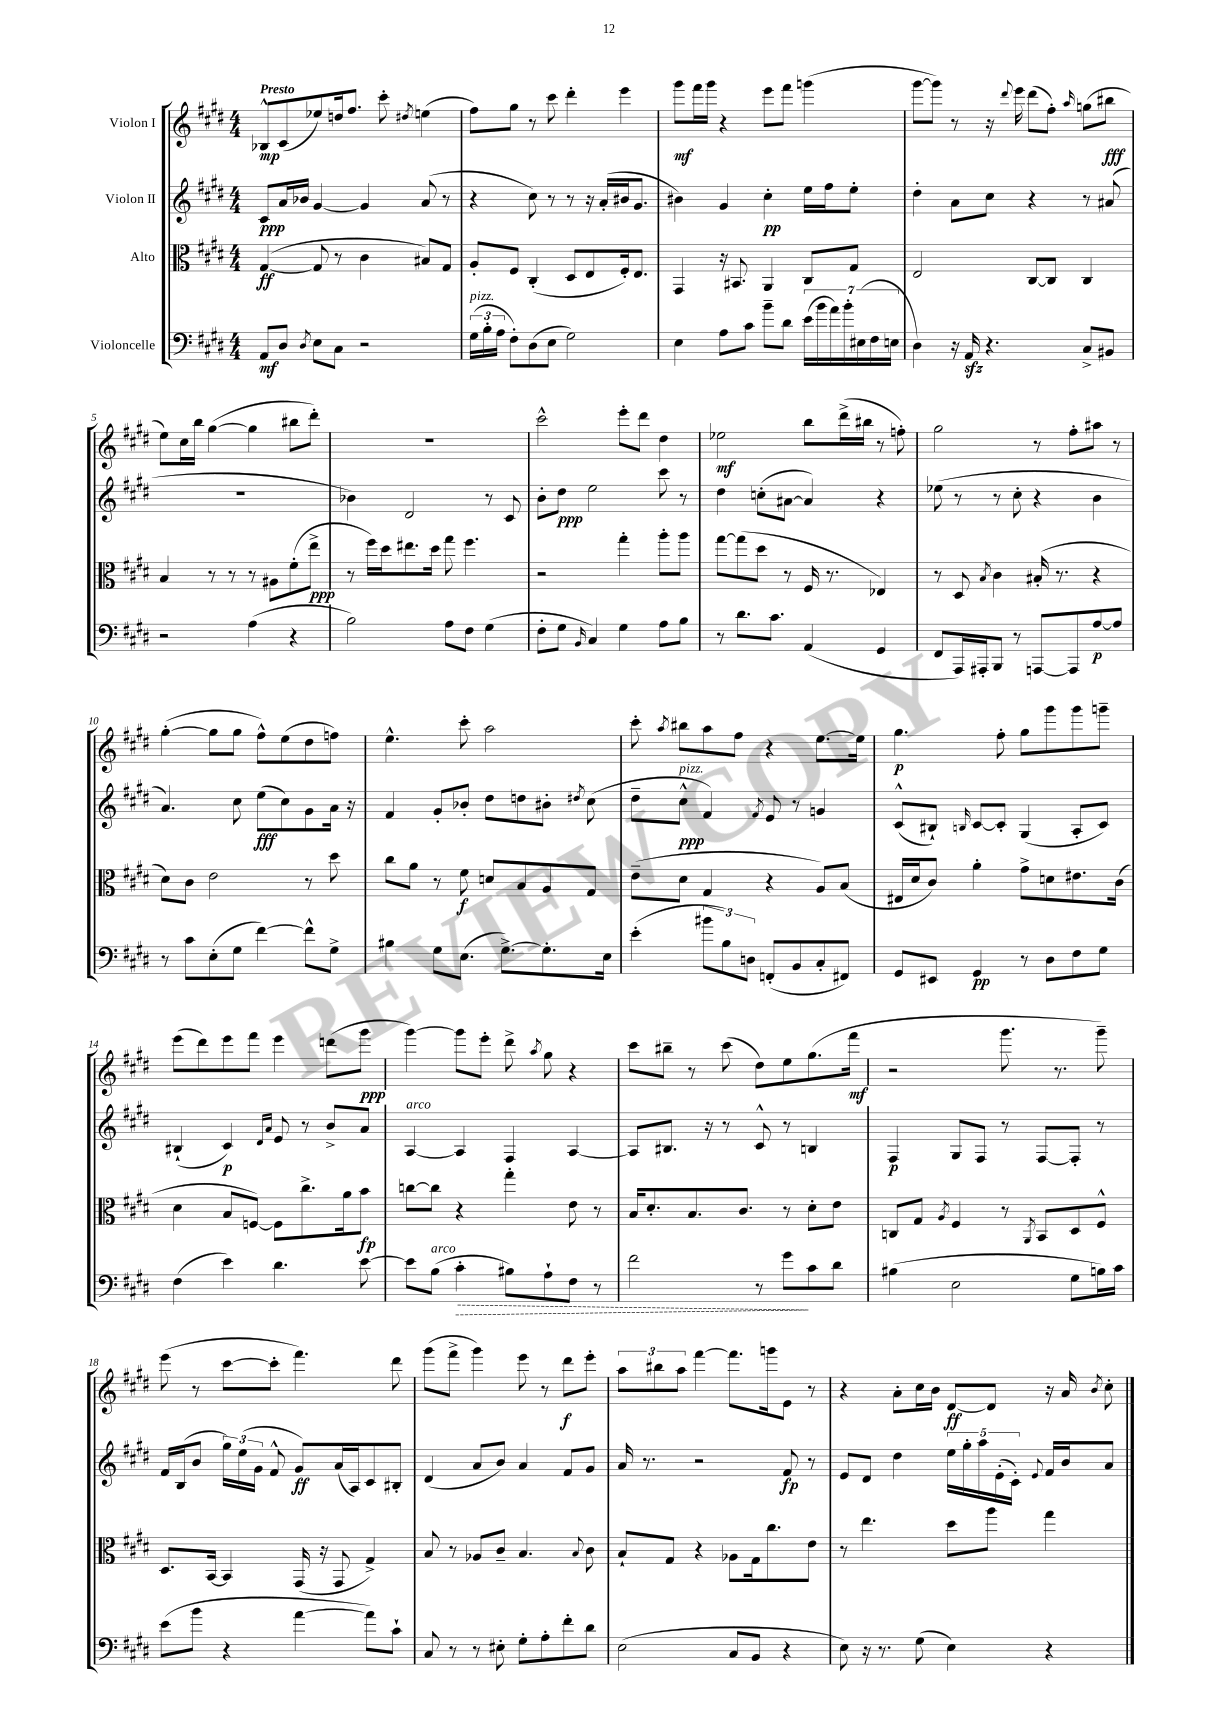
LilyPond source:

<<
\new StaffGroup <<
\new Staff = "s0" \with { instrumentName = "Violon I" } {
    \clef treble \key e \major \numericTimeSignature \time 4/4 \tempo "Presto"
    \autoBeamOff bes8[-^\mp cis'8( ees''8) d''16 fis''8.] cis'''8-. \acciaccatura { dis''8 } e''4( |
    fis''8[) gis''8] r8 cis'''8 dis'''4-. e'''4 |
    gis'''8[\mf fis'''16 gis'''16] r4 e'''8[ fis'''8] g'''4( |
    gis'''8[~ gis'''8]) r8 r16 \appoggiatura { dis'''8 } e'''16 dis'''8[( fis''8]-.) \grace { a''16 } g''8[( bis''8]\fff |
    e''8[) cis''16 b''16] gis''4~( gis''4 bis''8[ dis'''8]-.) |
    R1 |
    cis'''2-^ e'''8[-. dis'''8] dis''4 |
    ees''2\mf b''8[ dis'''16->( bis''16] r8 f''8-.) |
    gis''2 r8 fis''8[-. ais''8] r8 |
    gis''4~-.( gis''8[ gis''8] fis''8[-^) e''8( dis''8 f''8]) |
    e''4.-^ cis'''8-. a''2 |
    cis'''8-. \acciaccatura { a''8 } bis''8[ a''8 fis''8] r4 e''8.[~ e''16] |
    gis''4.\p fis''8-. gis''8[ gis'''8 gis'''8 g'''8]-- |
    e'''8[( dis'''8) e'''8 fis'''8] e'''4 d'''8[( gis'''8]\ppp |
    gis'''4~) gis'''8[ e'''8]-. dis'''8-> \acciaccatura { a''8 } gis''8 r4 |
    cis'''8[ bis''8]-- r8 cis'''8( dis''8[) e''8 gis''8.( fis'''16]\mf |
    r2 gis'''8. r8. gis'''8--) |
    e'''8( r8 cis'''8[~ cis'''8]-. fis'''4.) dis'''8 |
    gis'''8[( fis'''8]-> gis'''4) e'''8 r8 dis'''8[\f e'''8]-. |
    \tuplet 3/2 { a''8[ bis''8 a''8] } fis'''4~ fis'''8.[ g'''16 e'8] r8 |
    r4 a'8[-. cis''16 b'16] dis'8[~\ff dis'8] r16 a'16 \acciaccatura { b'8 } cis''8-. \bar "|." |
}
\new Staff = "s1" \with { instrumentName = "Violon II" } {
    \clef treble \key e \major \numericTimeSignature \time 4/4
    \autoBeamOff cis'8[\ppp a'16 bes'16] gis'4~ gis'4 a'8( r8 |
    r4 cis''8) r8 r8 r16 a'16[-.( bis'16 gis'8.] |
    bis'4) gis'4 cis''4-.\pp e''16[ fis''16 e''8]-. |
    dis''4-. a'8[ cis''8] r4 r8 ais'8( |
    R1 |
    bes'4) dis'2 r8 cis'8 |
    b'8[-. dis''8]\ppp e''2 cis'''8 r8 |
    dis''4 c''8[-.( ais'8]~ ais'4) r4 |
    ees''8( r8 r8 cis''8-. r4 b'4 |
    a'4.) cis''8 e''8[\fff( cis''8) gis'8 a'16] r16 |
    fis'4 gis'8[-. bes'8]-. dis''8[ d''8 bis'8]-. \acciaccatura { dis''8 } cis''8( |
    dis''8[-- cis''8]-^\ppp^\markup { \italic "pizz." } fis'4) \acciaccatura { fis'8 } e'8 r8 g'4 |
    cis'8[-^( bis8]-!) \grace { b16 } cis'8[~ cis'8]-. gis4( a8[-. cis'8]) |
    bis4-!( cis'4\p) \grace { dis'16[ a'16] } e'8 r8 b'8[-> a'8] |
    a4~^\markup { \italic "arco" } a4 fis4 a4~ |
    a8[ bis8.] r16 r8 cis'8-^ r8 b4 |
    fis4\p gis8[ fis8] r8 fis8[~ fis8]-. r8 |
    fis'16[ b16( b'8] \tuplet 3/2 { gis''16[) e''16( gis'16] } fis'8-^ gis'8[\ff) a'16( a16) cis'8 bis8]-. |
    dis'4( a'8[ b'8]) a'4 fis'8[ gis'8] |
    a'16 r8. r2 fis'8\fp r8 |
    e'8[ dis'8] dis''4 \tuplet 5/4 { e''16[ gis''16-. a''16 e'16-.( cis'16]-.) } \appoggiatura { e'8 } fis'16[ b'16 a'8] \bar "|." |
}
\new Staff = "s2" \with { instrumentName = "Alto" } {
    \clef alto \key e \major \numericTimeSignature \time 4/4
    \autoBeamOff gis4~\ff( gis8 r8 cis'4 bis8[) gis8] |
    a8[-. fis8] cis4-.( dis8[ e8 fis16-.) e8.] |
    gis,4 r16 bis,8. a,4 cis8[ gis8] |
    e2 cis8[~ cis8] cis4 |
    b4 r8 r8 r8 ais8[ fis'8-.( e''8]->\ppp |
    r8 fis''16[) dis''16 eis''8. dis''16] gis''8 fis''4. |
    r2 gis''4-. a''8[-. a''8] |
    gis''8[~ gis''8( dis''8] r8 fis16 r8. ees4) |
    r8 dis8 \acciaccatura { b8 } cis'4 bis16-.( r8. r4 |
    dis'8[) cis'8] e'2 r8 dis''8 |
    cis''8[ a'8] r8 fis'8\f d'8[ b8 a8 gis8] |
    e'8[--( dis'8] gis4 r4 a8[) b8]( |
    eis16[ dis'16 cis'8]) a'4-. gis'8[-> d'8 eis'8. cis'16]( |
    dis'4 b8[ f8]~) f8[ cis''8.-> a'16 b'8]\fp |
    c''8[~ c''8] r4 gis''4-. e'8 r8 |
    b16[ dis'8.-. b8. cis'8.] r8 dis'8[-. e'8] |
    c8[ gis8] \acciaccatura { a8 } fis4 r8 \acciaccatura { a,8 } b,8[ dis8 fis8]-^ |
    dis8.[ b,16]~ b,4 gis,16( r16 gis,8 gis4->) |
    b8 r8 aes8[ cis'8]-- b4. \appoggiatura { b8 } cis'8 |
    b8[-! gis8] r4 aes8[ gis16 cis''8. e'8] |
    r8 e''4. dis''8[ a''8] gis''4 \bar "|." |
}
\new Staff = "s3" \with { instrumentName = "Violoncelle" } {
    \clef bass \key e \major \numericTimeSignature \time 4/4
    \autoBeamOff a,8[\mf dis8] \acciaccatura { dis8 } e8[ cis8] r2 |
    \tuplet 3/2 { gis16[^\markup { \italic "pizz." }( b16-. a16] } fis8[-.) dis8( e8] gis2) |
    e4 a8[ cis'8] b'8[-- dis'8] \tuplet 7/4 { e'16[( b'16 a'16) b'16-. eis16( fis16 e16] } |
    dis4) r16 a,16\sfz r4. cis8[-> bis,8] |
    r2 a4( r4 |
    b2) a8[ fis8] gis4( |
    fis8[-. gis8] \grace { b,16 } cis4) gis4 a8[ b8] |
    r8 dis'8.[ cis'8.] a,4( gis,4 |
    fis,8[ a,,16) ais,,16-. b,,8] r8 a,,8[~ a,,8 a8~\p a8] |
    r8 cis'8[ e8-.( gis8] fis'4~) fis'8[-^ gis8]-> |
    bis4 gis8[ e8.]( gis8.[~->) gis8.-. e16] |
    e'4-.( \tuplet 3/2 { bis'8[ b8) d8] } f,8[-.( b,8 cis8-. fis,8]) |
    gis,8[ eis,8] gis,4\pp r8 dis8[ fis8 gis8] |
    fis4( e'4) dis'4. e'8~ |
    e'8[ b8]^\markup { \italic "arco" }( \once \override Hairpin.style = #'dashed-line cis'4-.\> bis8[) a8-! fis8] r8 |
    fis'2 r8 gis'8[\! cis'8 dis'8] |
    bis4( e2 gis8[ b16) cis'16] |
    e'8[( b'8] r4 a'4~ a'8[) cis'8]-! |
    cis8 r8 r8 eis8-. gis8[-. a8-. fis'8-. dis'8] |
    e2( cis8[ b,8] r4 |
    e8) r16 r8. gis8( e4) r4 \bar "|." |
}
>>
>>
